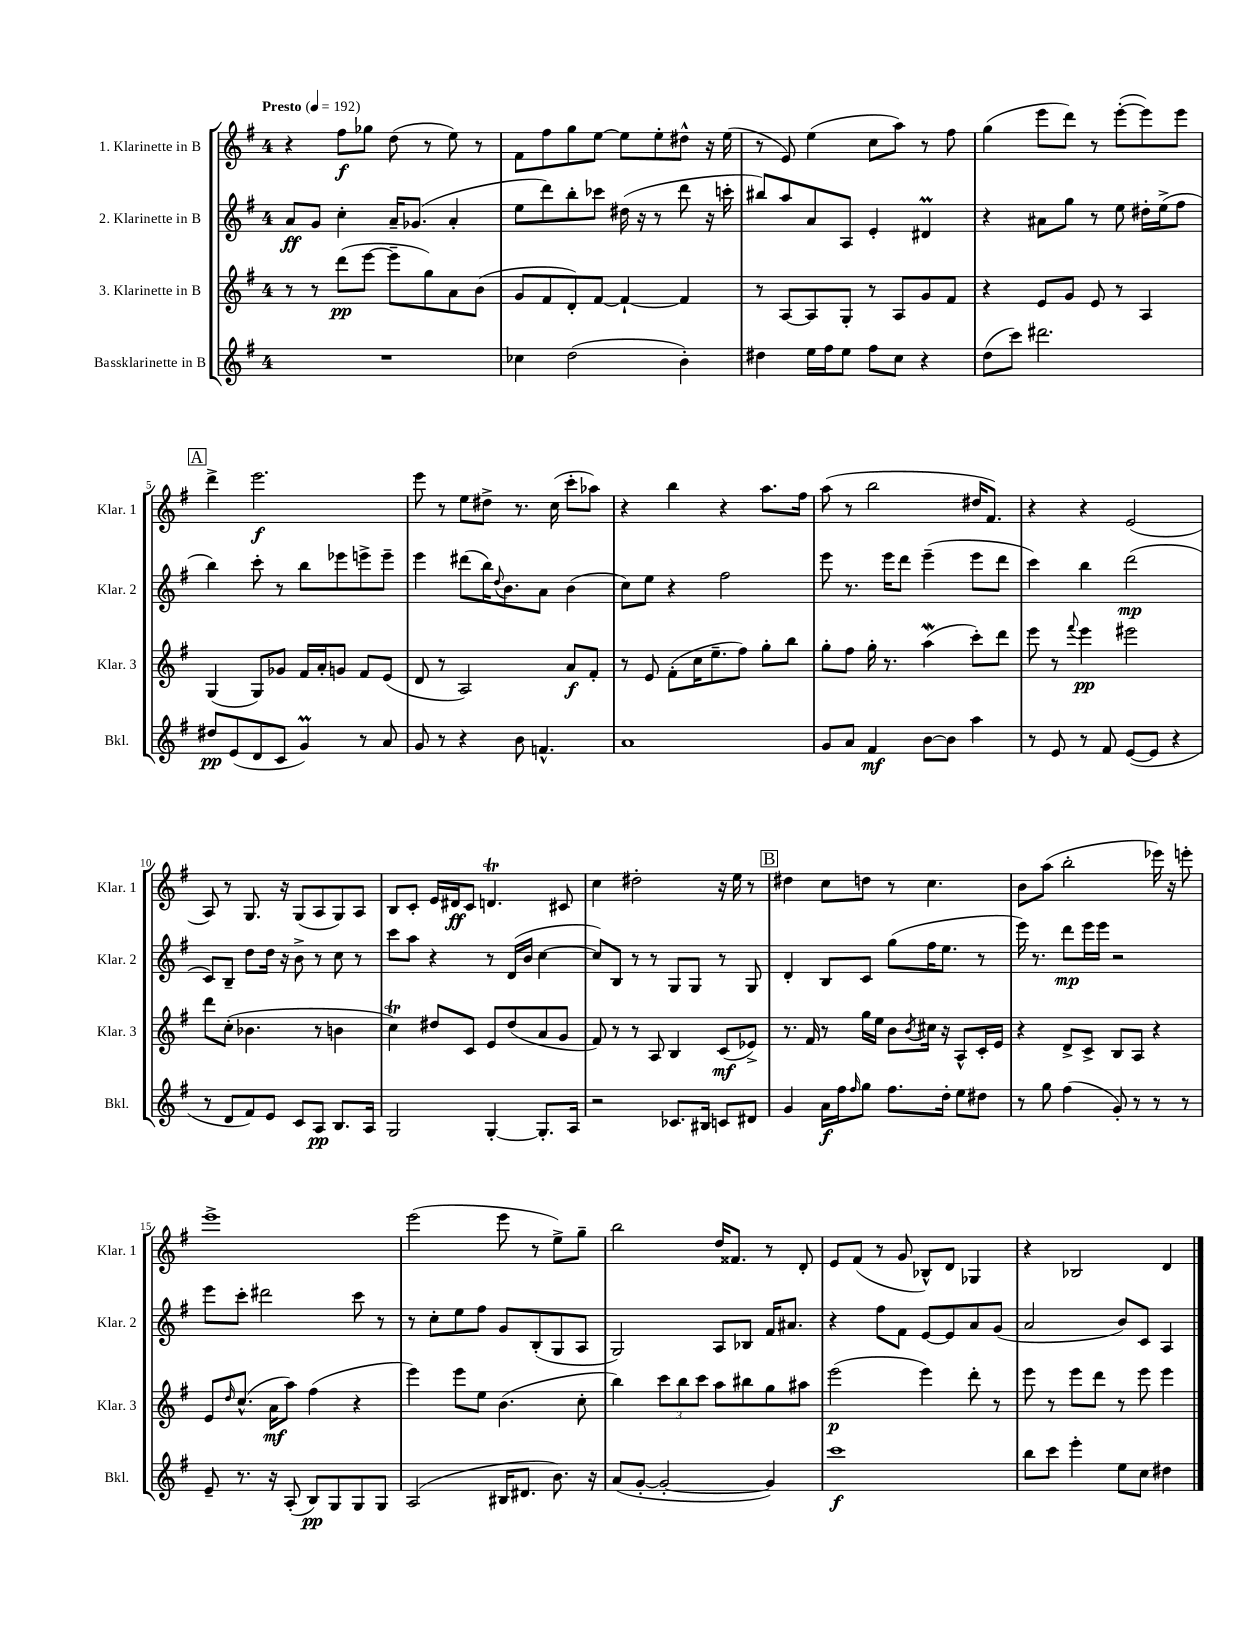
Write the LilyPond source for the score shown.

<<
\new StaffGroup <<
\new Staff = "s0" \with { instrumentName = "1. Klarinette in B" shortInstrumentName = "Klar. 1" } {
    \clef treble \key g \major \once \override Staff.TimeSignature.style = #'single-digit \time 4/4 \tempo "Presto" 4 = 192
    r4 fis''8\f ges''8 d''8( r8 e''8) r8 |
    fis'8 fis''8 g''8 e''8~ e''8 e''8-. dis''8-^ r16 e''16( |
    r8 e'8) e''4( c''8 a''8) r8 fis''8 |
    g''4( e'''8 d'''8) r8 e'''8~-.( e'''8) e'''8 |
    \mark \markup { \box "A" } d'''4-> e'''2.\f |
    e'''8 r8 e''8 dis''8-> r8. c''16( c'''8-. aes''8) |
    r4 b''4 r4 a''8. fis''16 |
    a''8( r8 b''2 dis''16 fis'8.) |
    r4 r4 e'2( |
    a8) r8 g8. r16 g8( a8 g8) a8 |
    b8 c'8-. e'16 dis'16\ff c'8 d'4.\trill cis'8 |
    c''4 dis''2-. r16 e''16 r8 |
    \mark \markup { \box "B" } dis''4 c''8 d''8 r8 c''4. |
    b'8 a''8( b''2-. ees'''16) r16 e'''8-. |
    e'''1-> |
    e'''2( e'''8 r8 e''8->) g''8-- |
    b''2 d''16 fisis'8. r8 d'8-. |
    e'8 fis'8( r8 g'8 bes8-^) d'8 ges4 |
    r4 bes2 d'4 \bar "|." |
}
\new Staff = "s1" \with { instrumentName = "2. Klarinette in B" shortInstrumentName = "Klar. 2" } {
    \clef treble \key g \major \once \override Staff.TimeSignature.style = #'single-digit \time 4/4
    a'8\ff g'8 c''4-. a'16-- ges'8.( a'4-. |
    e''8 d'''8) b''8-. ces'''8 dis''16( r16 r8 d'''8 r16 c'''16-. |
    bis''8) a''8 a'8 a8 e'4-. dis'4\prall |
    r4 ais'8 g''8 r8 e''8 dis''16-. e''16->( fis''8 |
    \mark \markup { \box "A" } b''4) c'''8-. r8 b''8 ees'''8 e'''8-> e'''8-- |
    e'''4 dis'''8( b''16) \appoggiatura { d''8 } b'8. a'8 b'4( |
    c''8) e''8 r4 fis''2 |
    e'''8 r8. e'''16 d'''8 e'''4--( e'''8 d'''8 |
    c'''4) b''4 d'''2\mp( |
    c'8) b8-- d''8 d''16 r16 b'8-> r8 c''8 r8 |
    c'''8 a''8 r4 r8 d'16( b'16 c''4~ |
    c''8) b8 r8 r8 g8 g8 r8 g8 |
    \mark \markup { \box "B" } d'4-. b8 c'8 g''8( fis''16 e''8. r8 |
    e'''16) r8. d'''8\mp e'''16 e'''16 r2 |
    e'''8 c'''8-. dis'''2 c'''8 r8 |
    r8 c''8-. e''8 fis''8 g'8 b8-.( g8 a8 |
    g2) a8 bes8 fis'16 ais'8. |
    r4 fis''8 fis'8 e'8~ e'8 a'8 g'8( |
    a'2 b'8) c'8 a4 \bar "|." |
}
\new Staff = "s2" \with { instrumentName = "3. Klarinette in B" shortInstrumentName = "Klar. 3" } {
    \clef treble \key g \major \once \override Staff.TimeSignature.style = #'single-digit \time 4/4
    r8 r8 d'''8\pp( e'''8~ e'''8-- g''8) a'8 b'8( |
    g'8 fis'8 d'8-.) fis'8~ fis'4~-! fis'4 |
    r8 a8~ a8 g8-. r8 a8 g'8 fis'8 |
    r4 e'8 g'8 e'8 r8 a4 |
    \mark \markup { \box "A" } g4( g8) ges'8 fis'16 a'16-. g'8 fis'8 e'8( |
    d'8 r8 a2) a'8\f fis'8-. |
    r8 e'8 fis'8-.( c''16 e''8.-- fis''8) g''8-. b''8 |
    g''8-. fis''8 g''16-. r8. a''4\mordent( c'''8-.) d'''8 |
    e'''8 r8 \appoggiatura { fis'''8 } e'''4\pp eis'''2 |
    d'''8 c''8-.( bes'4. r8 b'4 |
    c''4\trill) dis''8 c'8 e'8 dis''8( a'8 g'8 |
    fis'8) r8 r8 a8 b4 c'8\mf( ees'8->) |
    \mark \markup { \box "B" } r8. fis'16 r8 g''16 e''16 b'8 \acciaccatura { b'8 } cis''16 r16 a8-^ c'16-. e'16 |
    r4 d'8-> c'8-> b8 a8 r4 |
    e'8 \grace { d''16 } c''8.-^( a'16\mf a''8) fis''4( r4 |
    e'''4) e'''8 e''8 b'4.( c''8-. |
    b''4) \tuplet 3/2 { c'''8 b''8 c'''8 } a''8 bis''8 g''8 ais''8 |
    e'''2\p( e'''4) d'''8-. r8 |
    e'''8 r8 e'''8 d'''8 r8 e'''8 e'''4 \bar "|." |
}
\new Staff = "s3" \with { instrumentName = "Bassklarinette in B" shortInstrumentName = "Bkl." } {
    \clef treble \key g \major \once \override Staff.TimeSignature.style = #'single-digit \time 4/4
    R1 |
    ces''4 d''2( b'4-.) |
    dis''4 e''16 fis''16 e''8 fis''8 c''8 r4 |
    d''8( c'''8) dis'''2. |
    \mark \markup { \box "A" } dis''8\pp e'8( d'8 c'8 g'4\prall) r8 a'8 |
    g'8 r8 r4 b'8 f'4.-^ |
    a'1 |
    g'8 a'8 fis'4\mf b'8~ b'8 a''4 |
    r8 e'8 r8 fis'8 e'8~( e'8 r4 |
    r8 d'8 fis'8) e'8 c'8 a8\pp b8. a16 |
    g2 g4~-. g8.-. a16 |
    r2 ces'8. bis16 c'8 dis'8 |
    \mark \markup { \box "B" } g'4 a'16\f fis''16 \grace { fis''16 } g''8 fis''8. d''16-. e''8 dis''8 |
    r8 g''8 fis''4( g'8-.) r8 r8 r8 |
    e'8-- r8. r16 a8-.( b8\pp) g8 g8 g8 |
    a2( bis16 dis'8. b'8.) r16 |
    a'8( g'8~-. g'2~-. g'4) |
    c'''1\f |
    b''8 c'''8 e'''4-. e''8 c''8 dis''4 \bar "|." |
}
>>
>>
